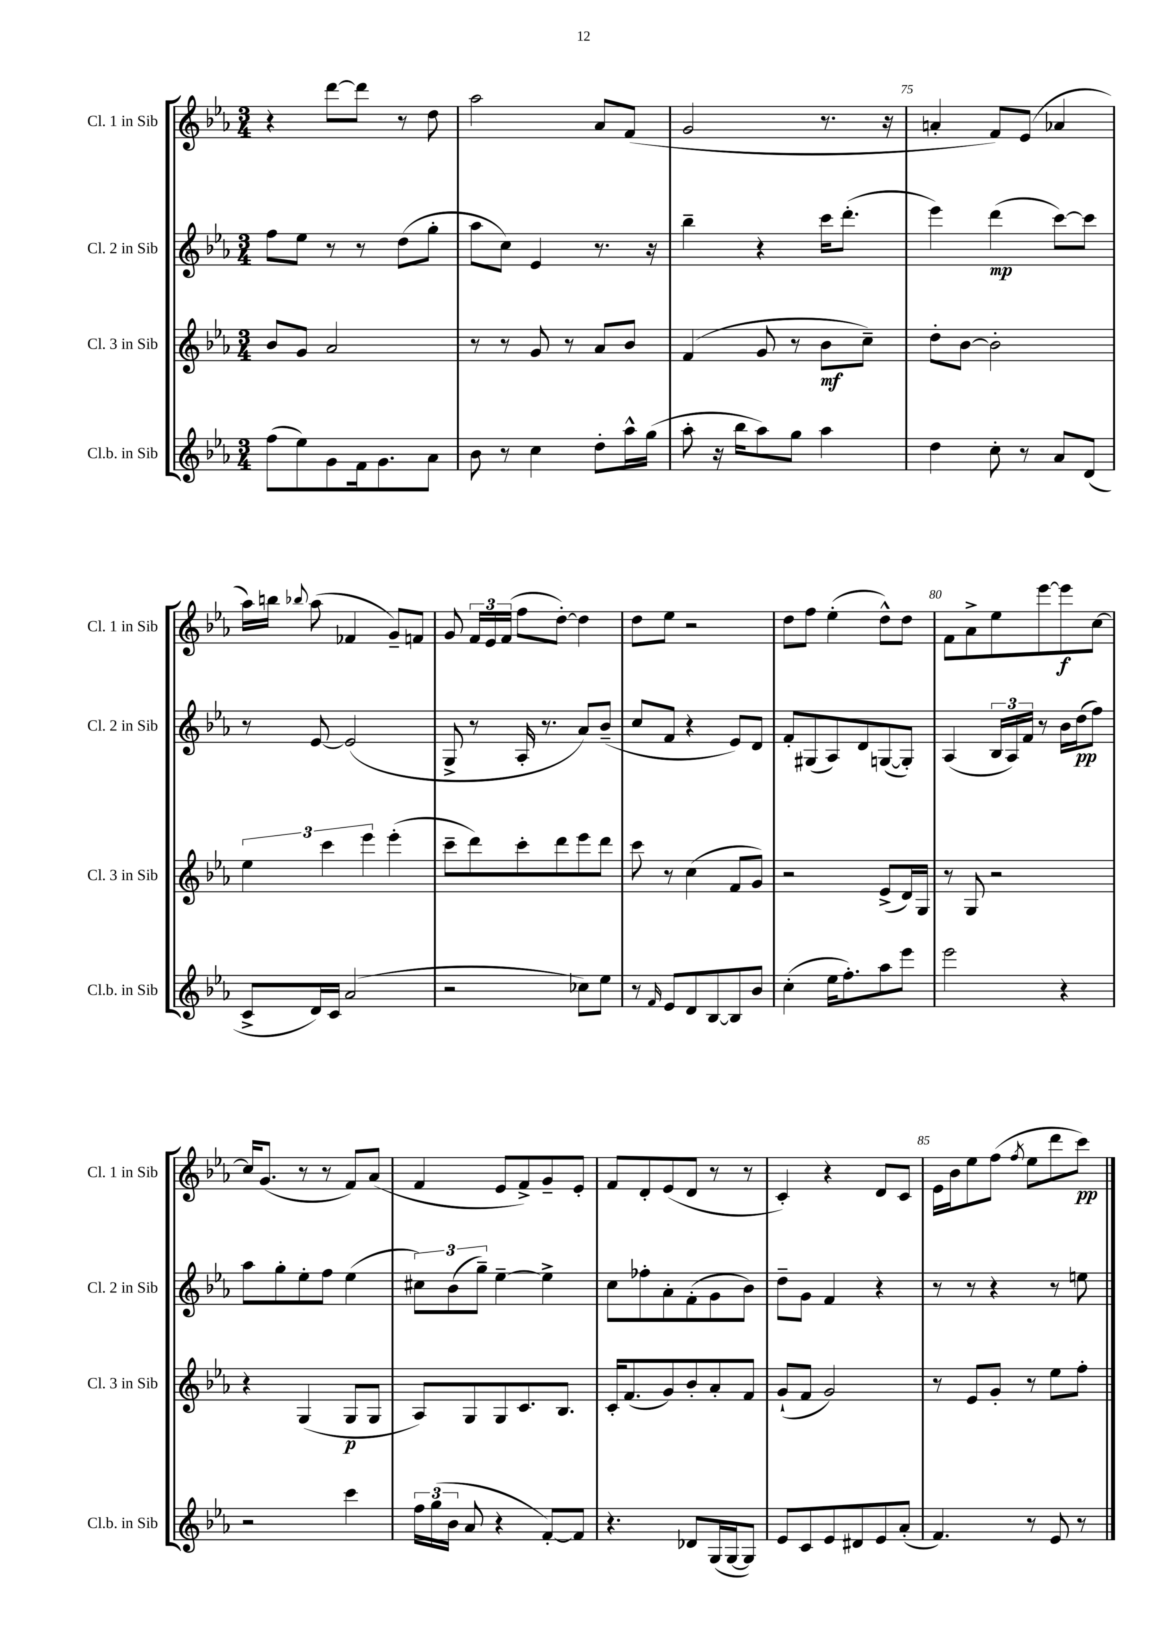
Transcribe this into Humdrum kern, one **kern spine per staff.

**kern	**kern	**kern	**kern
*staff4	*staff3	*staff2	*staff1
*clefG2	*clefG2	*clefG2	*clefG2
*k[b-e-a-]	*k[b-e-a-]	*k[b-e-a-]	*k[b-e-a-]
*M3/4	*M3/4	*M3/4	*M3/4
(8ff\L	8b-/L	8ff\L	4r
8ee-\)	8g/J	8ee-\J	.
8g\	2a-/	8r	[8ddd\L
16f\k	.	8r	8ddd\]J
8.g\	.	.	.
.	.	(8dd\L	8r
8a-\J	.	8gg'\J	8dd\
=	=	=	=
8b-\	8r	8aa-\L	2aa-\
8r	8r	8cc\J)	.
4cc\	8g/	4e-/	.
.	8r	.	.
8dd'\L	8a-/L	8.r	8a-/L
16aa-^^\L	8b-/J	.	(8f/J
(16gg\JJ	.	16r	.
=	=	=	=
8aa-'\	(4f/	4bb-~\	2g/
16r	.	.	.
16bb-\LK	.	.	.
8aa-\)	8g/	4r	.
8gg\J	8r	.	.
4aa-\	8b-\L	16ccc\LK	8.r
.	.	(8.ddd'\J	.
.	8cc~\J)	.	.
.	.	.	16r
=	=	=	=
4dd\	8dd'\L	4eee-\)	4a'/
.	[8b-\J	.	.
8cc'\	2b-'\]	(4ddd\	8f/L)
8r	.	.	(8e-/J
8a-/L	.	[8ccc\L)	4a-/
(8d/J	.	8ccc\]J	.
=	=	=	=
8c^/L	6ee-\	8r	16aa-\LL)
.	.	.	16bb\JJ
.	.	.	8qqbb-/
16d/L)	.	[8e-/	(8aa-\
.	6ccc\	.	.
16c/JJ	.	.	.
(2a-/	.	(2e-/]	4f-/
.	6eee-\	.	.
.	(4eee-'\	.	8g~/L)
.	.	.	8f/J
=	=	=	=
2r	8ccc~\L	8G^/	8g/
.	8ddd\)	8r	24f/LL
.	.	.	24e-/
.	.	.	(24f/JJ
.	8ccc'\	16A-'/	8ff\L
.	.	8.r	.
.	8ddd\	.	[8dd'\J)
8cc-\L)	8eee-\	8a-/L)	4dd\]
8ee-\J	8ddd\J	(8b-~/J	.
=	=	=	=
8r	8ccc\	8cc/L	8dd\L
16qqf/	.	.	.
8e-/L	8r	8f/J	8ee-\J
8d/	(4cc\	4r	2r
[8B-/	.	.	.
8B-/]	8f/L	8e-/L)	.
8b-/J	8g/J)	8d/J	.
=	=	=	=
(4cc'\	2r	8f'/L	8dd\L
.	.	(8G#/	8ff\J
16ee-\LK	.	8A-/)	(4ee-'\
8.ff'\)	.	.	.
.	.	8d/	.
8aa-\	(8e-^/L	([8G/	8dd^^\L)
8eee-\J	16d/L)	8G'/]J)	8dd\J
.	16G/JJ	.	.
=	=	=	=
2eee-\	8r	(4A-/	8f\L
.	8G/	.	8a-^\
.	2r	24B-/LL	8ee-\
.	.	24A-/)	.
.	.	24f/JJ	.
.	.	8r	[8eee-\
4r	.	16b-\LL	8eee-\]
.	.	(16dd\J	.
.	.	8ff\J)	[8cc\J
=	=	=	=
2r	4r	8aa-\L	16cc/]LK
.	.	.	(8.g/J
.	.	8gg'\	.
.	(4G/	8ee-'\	8r
.	.	8ff\J	8r
4ccc\	8G/L	(4ee-\	8f/L)
.	8G/J	.	(8a-/J
=	=	=	=
24ff\LL	8A-/L)	12cc#\L)	4f/
(24gg\	.	.	.
24b-\JJ	.	(12b-\	.
8a-/	8G/	.	.
.	.	12gg~\J)	.
4r	8G/	[4ee-~\	8e-/L
.	8.c/	.	8f^/)
[8f'/L)	.	4ee-^\]	8g~/
.	8.B-/J	.	.
8f/]J	.	.	8e-'/J
=	=	=	=
4.r	16c'/LK	8cc\L	8f/L
.	(8.f/	.	.
.	.	8ff-'\	8d'/
.	8g/)	8a-'\	(8e-/
8d-/L	8b-'/	(8f'\	8d/J
(16G/L	8a-'/	8g\	8r
[16G/J	.	.	.
8G/]J)	8f/J	8b-\J)	8r
=	=	=	=
8e-/L	(8g`/L	8dd~\L	4c'/)
8c/	8f/J	8g\J	.
8e-/	2g/)	4f/	4r
8d#/	.	.	.
8e-/	.	4r	8d/L
(8a-'/J	.	.	8c/J
=	=	=	=
4.f/)	8r	8r	16e-\LL
.	.	.	16b-\J
.	8e-/L	8r	8ee-\
.	8g'/J	4r	(8ff\J
.	.	.	8qff/
8r	8r	.	8ee-\L
8e-/	8ee-\L	8r	8ddd\
8r	8ff'\J	8ee\	8ccc\J)
==	==	==	==
*-	*-	*-	*-
